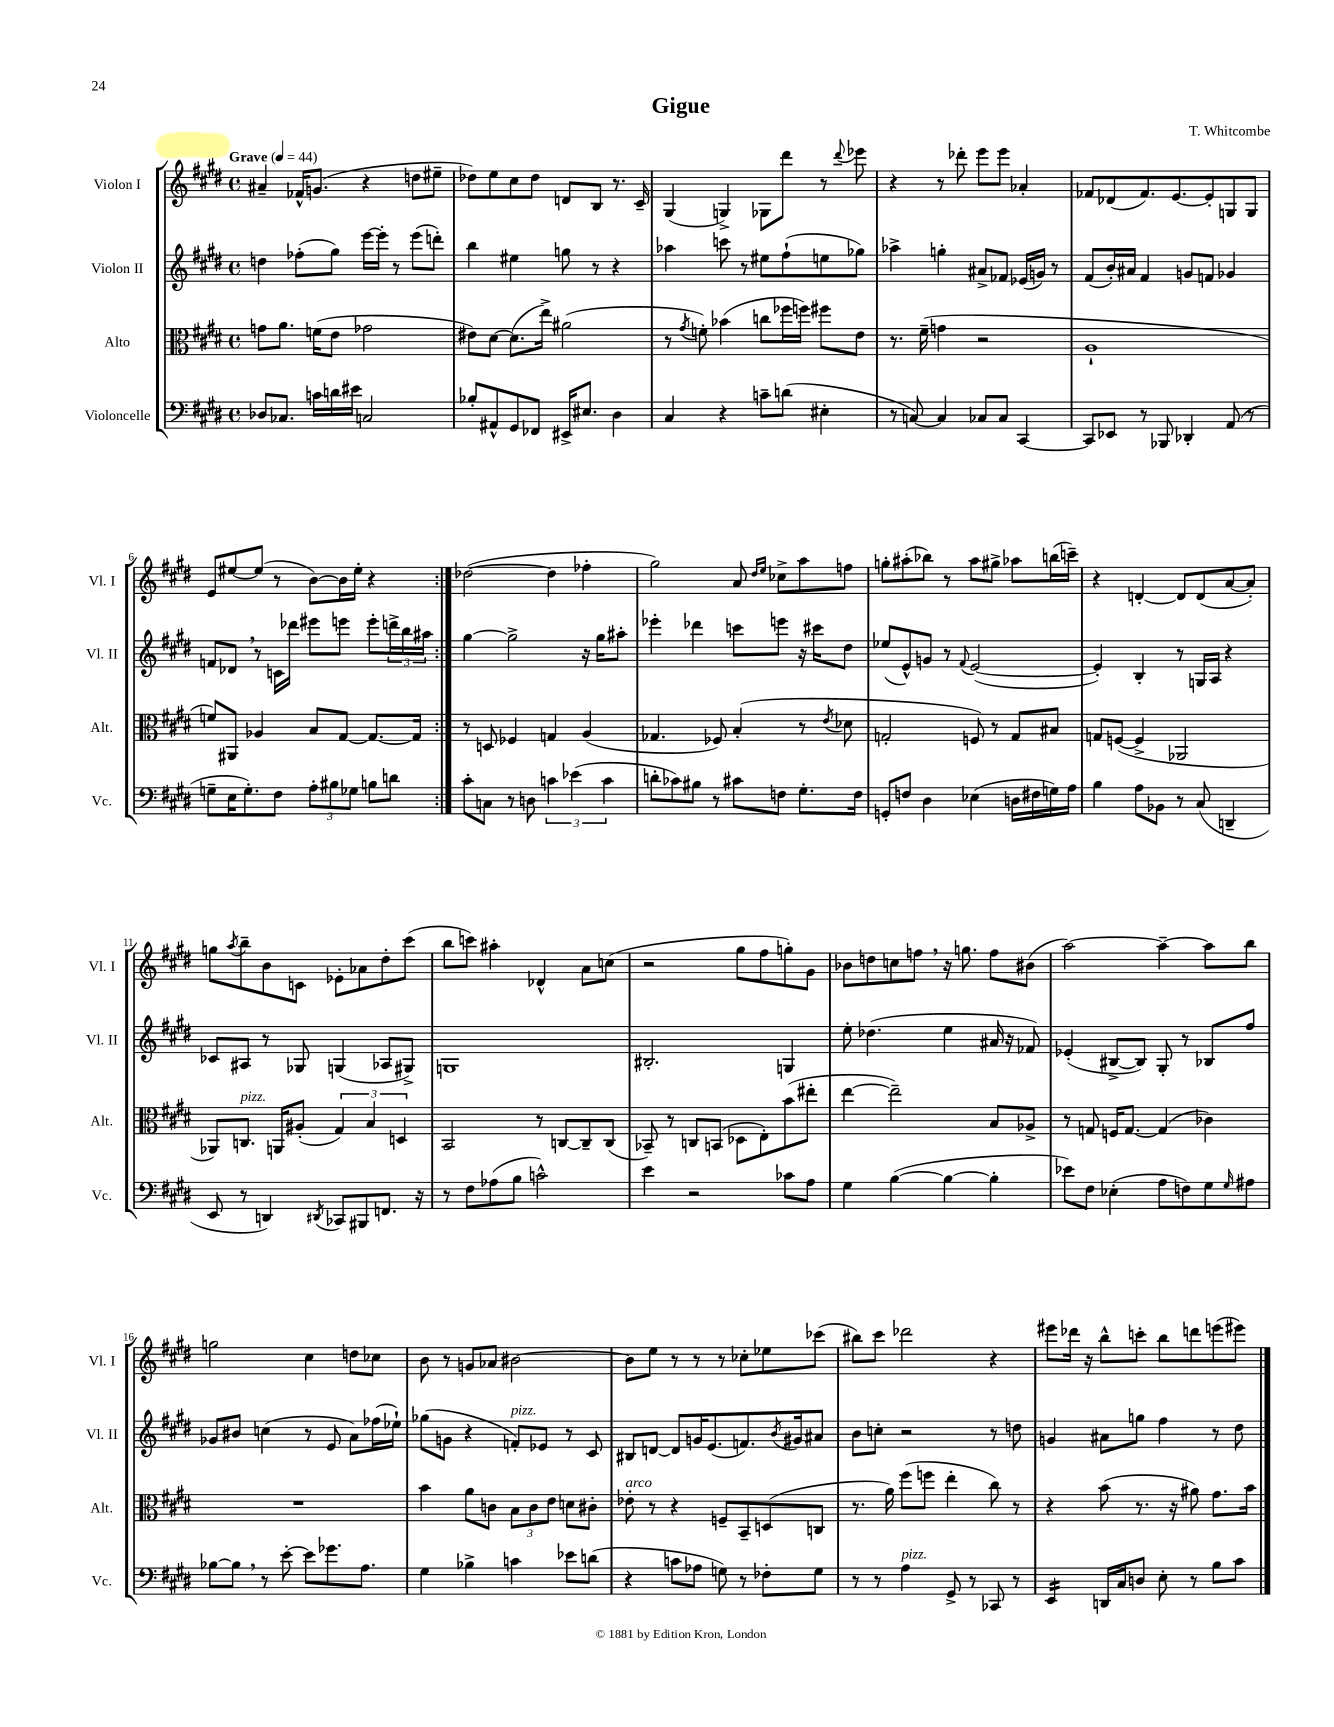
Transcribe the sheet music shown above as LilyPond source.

\header { title = "Gigue" composer = "T. Whitcombe" }
<<
\new StaffGroup <<
\new Staff = "s0" \with { instrumentName = "Violon I" shortInstrumentName = "Vl. I" } {
    \clef treble \key e \major \defaultTimeSignature \time 4/4 \tempo "Grave" 4 = 44
    \repeat volta 2 { ais'4-- fes'16-^ g'8.( r4 d''8 eis''8-- |
    des''8) e''8 cis''8 des''8 d'8 b8 r8. cis'16-- |
    gis4( g4->) ges8 dis'''8 r8 \appoggiatura { dis'''8 } ees'''8 |
    r4 r8 des'''8-. e'''8 e'''8 aes'4-. |
    fes'8 des'8( fes'8.) e'8.~ e'8-. g8 g8 |
    e'8 eis''8~ eis''8( r8 b'8~) b'16 eis''16-. r4 | }
    des''2~( des''4 fes''4-. |
    gis''2) a'8 \grace { dis''16 e''16 } ces''8-> a''8 f''8 |
    g''8-. ais''8-.( bes''8) r8 ais''8 gis''8-> aes''8 b''16( c'''16--) |
    r4 d'4~-. d'8 d'8( a'8~ a'8-.) |
    g''8 \acciaccatura { a''8 } b''8-- b'8 c'8 ees'8-. aes'8 dis''8-. cis'''8( |
    b''8 c'''8) ais''4-. des'4-^ a'8 c''8( |
    r2 gis''8 fis''8 g''8-.) gis'8 |
    bes'8 d''8 c''8 f''8 \breathe r16 g''8. f''8 bis'8( |
    a''2~) a''4~-- a''8 b''8 |
    g''2 cis''4 d''8 ces''8 |
    b'8 r8 g'8 aes'8 bis'2~ |
    bis'8 e''8 r8 r8 r8 ces''8-. ees''8 ces'''8( |
    bis''8) cis'''8 des'''2 r4 |
    eis'''8 des'''16 r16 b''8-^ c'''8-. b''8 d'''8 e'''8( eis'''8) \bar "|." |
}
\new Staff = "s1" \with { instrumentName = "Violon II" shortInstrumentName = "Vl. II" } {
    \clef treble \key e \major \defaultTimeSignature \time 4/4
    \repeat volta 2 { d''4 fes''8-.( gis''8) e'''16~ e'''16-. r8 e'''8( d'''8-.) |
    b''4 eis''4 g''8 r8 r4 |
    aes''4 c'''8 r8 eis''8 fis''8-!( e''8 ges''8) |
    aes''4-> g''4-. ais'8-> fes'8 ees'16( g'16) r8 |
    fis'8( b'16-.) ais'16 fis'4 g'8 f'8 ges'4 |
    f'8 des'8 \breathe r8 c'16 des'''16 eis'''8 e'''8 e'''8-. \tuplet 3/2 { d'''16-> b''16 ais''16 } | }
    gis''4~ gis''2-> r16 gis''16 ais''8-. |
    ees'''4-. des'''4 c'''8 e'''8 r16 cis'''16 dis''8 |
    ees''8( e'8-^) g'8 r8 \appoggiatura { fis'8 } e'2~( |
    e'4-.) b4-. r8 g16 a16 r4 |
    ces'8 ais8 r8 ges8 g4( aes8 gis8->) |
    g1 |
    bis2.-. g4 |
    e''8-. des''4.( e''4 ais'16 r16 fes'8) |
    ees'4-.( bis8~-> bis8) gis8-. r8 bes8 fis''8 |
    ges'8 bis'8 c''4( r8 e'8 a'8) fes''16( ees''16-!) |
    ges''8( g'8 r4 f'8-.^\markup { \italic "pizz." }) ees'8 r8 cis'8 |
    bis8 d'8~ d'8 g'16 e'8.( f'8.) \acciaccatura { b'8 } gis'16 ais'8 |
    b'8 c''8-. r2 r8 d''8 |
    g'4 ais'8 g''8 fis''4 r8 dis''8 \bar "|." |
}
\new Staff = "s2" \with { instrumentName = "Alto" shortInstrumentName = "Alt." } {
    \clef alto \key e \major \defaultTimeSignature \time 4/4
    \repeat volta 2 { g'8 a'8. f'16( e'8 ges'2 |
    eis'8) dis'8~ dis'8.( e''16->) ais'2( |
    r8 \acciaccatura { gis'8 } f'8-.) bes'4( c''8 fes''16 f''16) fis''8 e'8 |
    r8. fis'16--( g'4 r2 |
    a1-! |
    f'8) ais,8 aes4 b8 gis8~ gis8.~ gis16 | }
    r8 d8 fes4 g4 a4( |
    ges4. fes8) b4-.( r8 \acciaccatura { e'8 } des'8 |
    g2-. f8) r8 g8 bis8 |
    g8 f8~( f4-> aes,2 |
    aes,8) c8.^\markup { \italic "pizz." } a,16 ais8-.( \tuplet 3/2 { gis4) b4 d4 } |
    b,2 r8 c8~ c8-- c8( |
    bes,8--) r8 c8 b,8( des8 e8-.) b'8( eis''8-. |
    e''4~ e''2--) b8 aes8-> |
    r8 g8 f16 g8.~ g4( ces'4) |
    R1 |
    b'4 a'8 c'8 \tuplet 3/2 { b8 c'8 e'8 } d'8 cis'8-. |
    ees'8-.^\markup { \italic "arco" } r8 r4 f8-- b,8-- d8( c8 |
    r8. a'16) fis''8( f''8 e''4-. cis''8) r8 |
    r4 b'8( r8. r16 ais'8) gis'8. b'16 \bar "|." |
}
\new Staff = "s3" \with { instrumentName = "Violoncelle" shortInstrumentName = "Vc." } {
    \clef bass \key e \major \defaultTimeSignature \time 4/4
    \repeat volta 2 { des8 ces8. c'16 d'16 eis'16 c2 |
    bes8-. ais,8-^ gis,8 fes,8 eis,16-> eis8. dis4 |
    cis4 r4 c'8-- d'8( eis4-. |
    r8 c8~) c4 ces8 ces8 cis,4~ |
    cis,8 ees,8 r8 bes,,8 des,4-. a,8( r8 |
    g8-- e16 g8.-.) fis8 \tuplet 3/2 { a8-. bis8 ges8 } b8 d'8 | }
    cis'8-. c8 r8 d8 \tuplet 3/2 { c'4 ees'4( c'4 } |
    d'8-. ces'8) bis8 r8 cis'8 f8 gis8.-. f16 |
    g,8-. f8 dis4 ees4( d16 fis16 g16) a16 |
    b4 a8 bes,8 r8 cis8( d,4-- |
    e,8 r8 d,4) \acciaccatura { dis,8 } ces,8 bis,,8 f,8. r16 |
    r8 fis8 aes8( b8 c'2-^) |
    e'4 r2 ces'8 a8 |
    gis4 b4~( b4~ b4-. |
    ees'8) fis8 ees4-.( a8 f8) gis8 \grace { gis16 } ais8 |
    bes8~ bes8 \breathe r8 e'8~-. e'8 ges'8. a8. |
    gis4 bes4-> c'4 ees'8 d'8( |
    r4 c'8 aes8 g8) r8 fes8-. g8 |
    r8 r8 a4^\markup { \italic "pizz." } gis,8-> r8 ces,8 r8 |
    e,4:16 d,16 cis16 d8 e8-. r8 b8 cis'8 \bar "|." |
}
>>
>>
